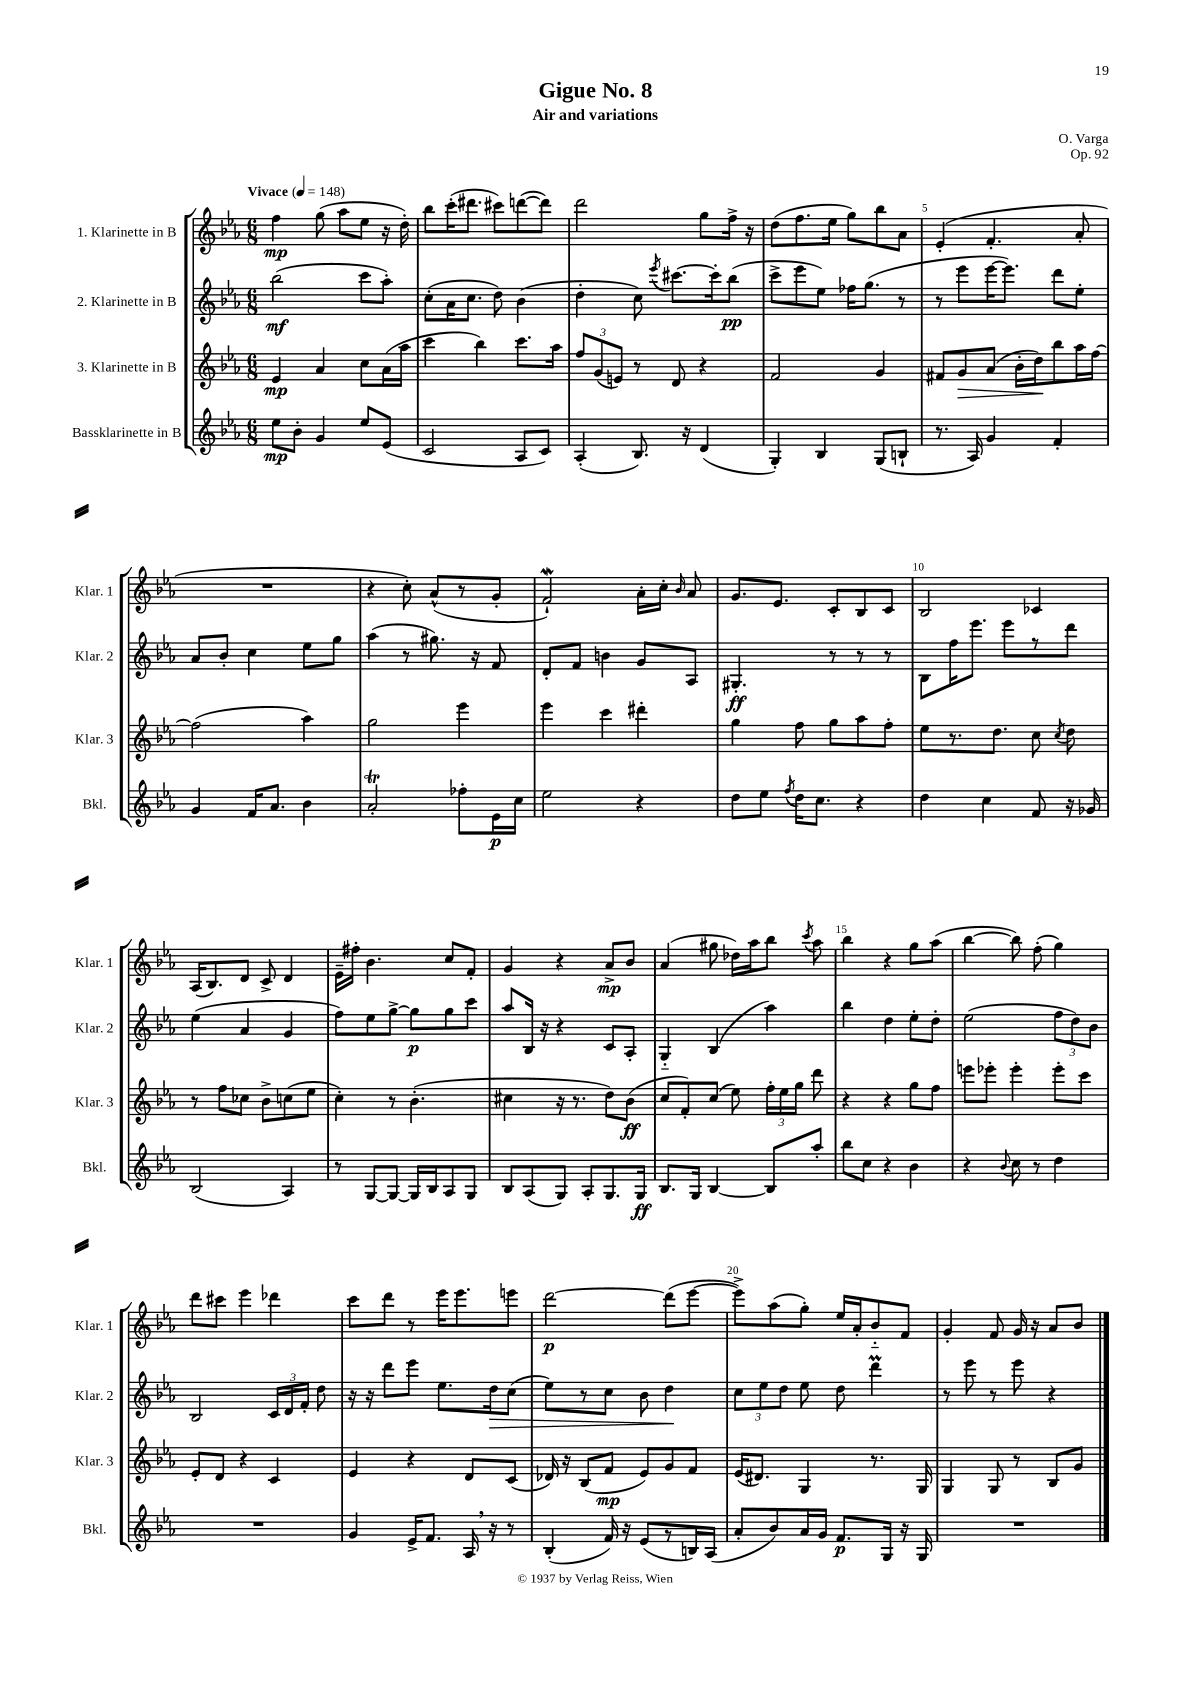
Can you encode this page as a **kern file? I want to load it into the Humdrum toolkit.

**kern	**dynam	**kern	**dynam	**kern	**dynam	**kern	**dynam
*part4	*part4	*part3	*part3	*part2	*part2	*part1	*part1
*staff4	*staff4	*staff3	*staff3	*staff2	*staff2	*staff1	*staff1
*I"Bassklarinette in B	*	*I"3. Klarinette in B	*	*I"2. Klarinette in B	*	*I"1. Klarinette in B	*
*I'Bkl.	*	*I'Klar. 3	*	*I'Klar. 2	*	*I'Klar. 1	*
*clefG2	*	*clefG2	*	*clefG2	*	*clefG2	*
*k[b-e-a-]	*	*k[b-e-a-]	*	*k[b-e-a-]	*	*k[b-e-a-]	*
*M6/8	*	*M6/8	*	*M6/8	*	*M6/8	*
*MM148	*	*MM148	*	*MM148	*	*MM148	*
=1	=1	=1	=1	=1	=1	=1	=1
!	!	!	!	!	!	!LO:TX:a:B:t=Vivace	!
8ee-\L	mp	4e-/	mp	(2bb-\	mf	4ff\	mp
8b-'\J	.	.	.	.	.	.	.
4g/	.	4a-/	.	.	.	(8gg\	.
.	.	.	.	.	.	8aa-\L	.
8ee-/L	.	8cc\L	.	8ccc\L	.	8ee-\J	.
(8e-/J	.	(16a-\L	.	8aa-'\J)	.	16r	.
.	.	16aa-\JJ	.	.	.	16dd'\)	.
=2	=2	=2	=2	=2	=2	=2	=2
2c/	.	4ccc\	.	(8cc'\L	.	8bb-\L	.
.	.	.	.	16a-\K	.	(16ccc'\K	.
.	.	.	.	8.cc\J	.	8.ddd#X\J	.
.	.	4bb-\)	.	.	.	.	.
.	.	.	.	8dd\)	.	8ccc#X\L)	.
8A-/L	.	8.ccc\L	.	(4b-\	.	([8dddn\	.
8c/J)	.	.	.	.	.	8ddd\J])	.
.	.	16aa-\Jk	.	.	.	.	.
=3	=3	=3	=3	=3	=3	=3	=3
(4A-'/	.	12ff/L	.	4dd'\	.	2ddd\	.
.	.	(12g/	.	.	.	.	.
.	.	12en/J)	.	.	.	.	.
8.B-/)	.	8r	.	8cc\)	.	.	.
.	.	.	.	8qeee-/	.	.	.
.	.	8d/	.	[8.ccc#X\L	.	.	.
16r	.	.	.	.	.	.	.
(4d/	.	4r	.	.	.	8gg\L	.
.	.	.	.	16ccc#'\k]	.	.	.
.	.	.	.	(8bb-\J	pp	16ff^\Jk	.
.	.	.	.	.	.	16r	.
=4	=4	=4	=4	=4	=4	=4	=4
4G'/)	.	2f/	.	8ccc^\L	.	(8dd\L	.
.	.	.	.	8eee-\	.	8.ff\	.
4B-/	.	.	.	8ee-\J)	.	.	.
.	.	.	.	.	.	16ee-\Jk	.
.	.	.	.	16ff-X\KL	.	8gg\L)	.
.	.	.	.	(8.gg\J	.	.	.
(8G/L	.	4g/	.	.	.	8bb-\	.
8Bn`/J	.	.	.	8r	.	8a-\J	.
=5	=5	=5	=5	=5	=5	=5	=5
8.r	.	8f#X/L	.	8r	.	(4e-'/	.
!	!	!	!LO:HP:b	!	!	!	!
.	.	8g/	>	8eee-\L	.	.	.
16A-/)	.	.	.	.	.	.	.
4g/	.	(8a-/J	.	[16eee-\K	.	4.f'/	.
.	.	.	.	8.eee-\J])	.	.	.
.	.	16b-'\LL	.	.	.	.	.
.	.	16dd\J)	.	.	.	.	.
4f'/	.	8bb-\	]	8ddd\L	.	.	.
.	.	16aa-\L	.	8ee-'\J	.	8a-'/	.
.	.	[16ff\JJ	.	.	.	.	.
!!LO:LB:g=z
=6	=6	=6	=6	=6	=6	=6	=6
4g/	.	(2ff\]	.	8a-/L	.	2.r	.
.	.	.	.	8b-'/J	.	.	.
16f/KL	.	.	.	4cc\	.	.	.
8.a-/J	.	.	.	.	.	.	.
4b-\	.	4aa-\)	.	8ee-\L	.	.	.
.	.	.	.	8gg\J	.	.	.
=7	=7	=7	=7	=7	=7	=7	=7
2a-T'/	.	2gg\	.	(4aa-\	.	4r	.
.	.	.	.	8r	.	8cc'\)	.
.	.	.	.	8.gg#X\)	.	(8a-^^/L	.
8ff-X'\L	.	4eee-\	.	.	.	8r	.
.	.	.	.	16r	.	.	.
16e-\L	p	.	.	8f/	.	8g'/J	.
16cc\JJ	.	.	.	.	.	.	.
=8	=8	=8	=8	=8	=8	=8	=8
2ee-\	.	4eee-\	.	8d'/L	.	2fW`/)	.
.	.	.	.	8f/J	.	.	.
.	.	4ccc\	.	4bn\	.	.	.
4r	.	4ddd#X'\	.	8g/L	.	16a-'\LL	.
.	.	.	.	.	.	16cc'\JJ	.
.	.	.	.	.	.	16qqb-/	.
.	.	.	.	8A-/J	.	8a-/	.
=9	=9	=9	=9	=9	=9	=9	=9
8dd\L	.	4gg\	.	4.G#X'/	ff	8.g/L	.
8ee-\J	.	.	.	.	.	.	.
.	.	.	.	.	.	8.e-/J	.
8qff/	.	.	.	.	.	.	.
16dd\KL	.	8ff\	.	.	.	.	.
8.cc\J	.	.	.	.	.	.	.
.	.	8gg\L	.	8r	.	8c'/L	.
4r	.	8aa-\	.	8r	.	8B-/	.
.	.	8ff'\J	.	8r	.	8c/J	.
=10	=10	=10	=10	=10	=10	=10	=10
4dd\	.	8ee-\L	.	8B-\L	.	2B-/	.
.	.	8.r	.	16ff\K	.	.	.
.	.	.	.	8.eee-\J	.	.	.
4cc\	.	.	.	.	.	.	.
.	.	8.dd\J	.	.	.	.	.
.	.	.	.	8eee-\L	.	.	.
8f/	.	8cc\	.	8r	.	4c-X/	.
.	.	8qcc/	.	.	.	.	.
16r	.	8dd\	.	8ddd\J	.	.	.
16g-X/	.	.	.	.	.	.	.
!!LO:LB:g=z
=11	=11	=11	=11	=11	=11	=11	=11
(2B-/	.	8r	.	(4ee-\	.	(16A-/KL	.
.	.	.	.	.	.	8.B-/)	.
.	.	8ff\L	.	.	.	.	.
.	.	8cc-X\J	.	4a-/	.	8d/J	.
.	.	8b-^\L	.	.	.	8c^/	.
4A-/)	.	(8ccn\	.	4g/	.	4d/	.
.	.	8ee-\J	.	.	.	.	.
=12	=12	=12	=12	=12	=12	=12	=12
8r	.	4cc'\)	.	8ff\L)	.	16e-~\LL	.
.	.	.	.	.	.	16ff#X'\JJ	.
[8G/L	.	.	.	8ee-\	.	4.b-\	.
8G/J_	.	8r	.	[8gg^\J	.	.	.
16G/LL]	.	(4.b-'\	.	8gg\L]	p	.	.
16B-/J	.	.	.	.	.	.	.
8A-/	.	.	.	8gg\	.	8cc/L	.
8G/J	.	.	.	8ccc\J	.	8f'/J	.
=13	=13	=13	=13	=13	=13	=13	=13
8B-/L	.	4cc#X\	.	8aa-/L	.	4g/	.
(8A-/	.	.	.	16B-/Jk	.	.	.
.	.	.	.	16r	.	.	.
8G/J)	.	16r	.	4r	.	4r	.
.	.	8.r	.	.	.	.	.
8A-'/L	.	.	.	.	.	.	.
8.G/	.	8dd\L)	.	8c/L	.	8a-^/L	mp
.	.	(8b-\J	ff	8A-'/J	.	8b-/J	.
16G/Jk	ff	.	.	.	.	.	.
=14	=14	=14	=14	=14	=14	=14	=14
8.B-/L	.	8cc/L	.	4G/	.	(4a-/	.
.	.	8f'/)	.	.	.	.	.
16G/Jk	.	.	.	.	.	.	.
[4B-/	.	(8cc/J	.	(4B-/	.	8gg#X\	.
.	.	8ee-\)	.	.	.	16dd-X\LL)	.
.	.	.	.	.	.	16aa-\J	.
8B-/L]	.	24ff'\LL	.	4aa-\)	.	8bb-\J	.
.	.	24ee-\	.	.	.	.	.
.	.	24gg\JJ	.	.	.	.	.
.	.	.	.	.	.	8qccc/	.
8aa-'/J	.	8ddd\	.	.	.	8aa-\	.
=15	=15	=15	=15	=15	=15	=15	=15
8bb-\L	.	4r	.	4bb-\	.	4bb-\	.
8cc\J	.	.	.	.	.	.	.
4r	.	4r	.	4dd\	.	4r	.
4b-\	.	8gg\L	.	8ee-'\L	.	8gg\L	.
.	.	8ff\J	.	8dd'\J	.	(8aa-\J	.
=16	=16	=16	=16	=16	=16	=16	=16
4r	.	8eeen\L	.	(2ee-\	.	[4bb-\	.
.	.	8eee-X'\J	.	.	.	.	.
8qqb-/	.	.	.	.	.	.	.
8cc\	.	4eee-'\	.	.	.	8bb-\])	.
8r	.	.	.	.	.	(8ff'\	.
4dd\	.	8eee-'\L	.	12ff\L	.	4gg\)	.
.	.	.	.	12dd\)	.	.	.
.	.	8ccc\J	.	.	.	.	.
.	.	.	.	12b-\J	.	.	.
!!LO:LB:g=z
=17	=17	=17	=17	=17	=17	=17	=17
2.r	.	8e-'/L	.	2B-/	.	8ddd\L	.
.	.	8d/J	.	.	.	8ccc#X\J	.
.	.	4r	.	.	.	4eee-\	.
.	.	4c/	.	24c/LL	.	4ddd-X\	.
.	.	.	.	24d/	.	.	.
.	.	.	.	24f'/JJ	.	.	.
.	.	.	.	8dd\	.	.	.
=18	=18	=18	=18	=18	=18	=18	=18
4g/	.	4e-/	.	16r	.	8ccc\L	.
.	.	.	.	16r	.	.	.
.	.	.	.	8ddd\L	.	8ddd\J	.
16e-^/KL	.	4r	.	8eee-\J	.	8r	.
8.f/J	.	.	.	.	.	.	.
.	.	.	.	8.ee-\L	.	16eee-\KL	.
.	.	.	.	.	.	8.eee-\	.
16A-,/	.	8d/L	.	.	.	.	.
!	!	!	!	!	!LO:HP:b	!	!
16r	.	.	.	16dd\k	>	.	.
8r	.	(8c/J	.	(8cc\J	.	8eeen\J	.
=19	=19	=19	=19	=19	=19	=19	=19
(4B-'/	.	16d-X/)	.	8ee-\L)	.	[2ddd\	p
.	.	16r	.	.	.	.	.
.	.	(8B-/L	.	8r	.	.	.
16f/)	.	8f/J	mp	8cc\J	.	.	.
16r	.	.	.	.	.	.	.
(8e-/L	.	8e-/L)	.	8b-\	.	.	.
8r	.	8g/	.	4dd\	.	(8ddd\L]	.
16Bn/L)	.	8f/J	.	.	.	[8eee-\J	.
(16A-/JJ	.	.	.	.	.	.	.
.	.	.	.	.	]	.	.
=20	=20	=20	=20	=20	=20	=20	=20
8a-'/L	.	(16e-/KL	.	12cc\L	.	8eee-^\L])	.
.	.	8.d#X/J)	.	.	.	.	.
.	.	.	.	12ee-\	.	.	.
8b-/)	.	.	.	.	.	(8aa-\	.
.	.	.	.	12dd\J	.	.	.
16a-/L	.	4G/	.	8ee-\	.	8gg'\J)	.
16g/JJ	.	.	.	.	.	.	.
8.f/L	p	.	.	8dd\	.	16ee-/LL	.
.	.	.	.	.	.	16a-'/J	.
.	.	8.r	.	4dddm\	.	8b-/	.
16G/Jk	.	.	.	.	.	.	.
16r	.	.	.	.	.	8f/J	.
16G/	.	16G/	.	.	.	.	.
=21	=21	=21	=21	=21	=21	=21	=21
2.r	.	4G/	.	8r	.	4g'/	.
.	.	.	.	8eee-\	.	.	.
.	.	8G/	.	8r	.	8f/	.
.	.	8r	.	8eee-\	.	16g/	.
.	.	.	.	.	.	16r	.
.	.	8B-/L	.	4r	.	8a-/L	.
.	.	8g/J	.	.	.	8b-/J	.
==	==	==	==	==	==	==	==
*-	*-	*-	*-	*-	*-	*-	*-
